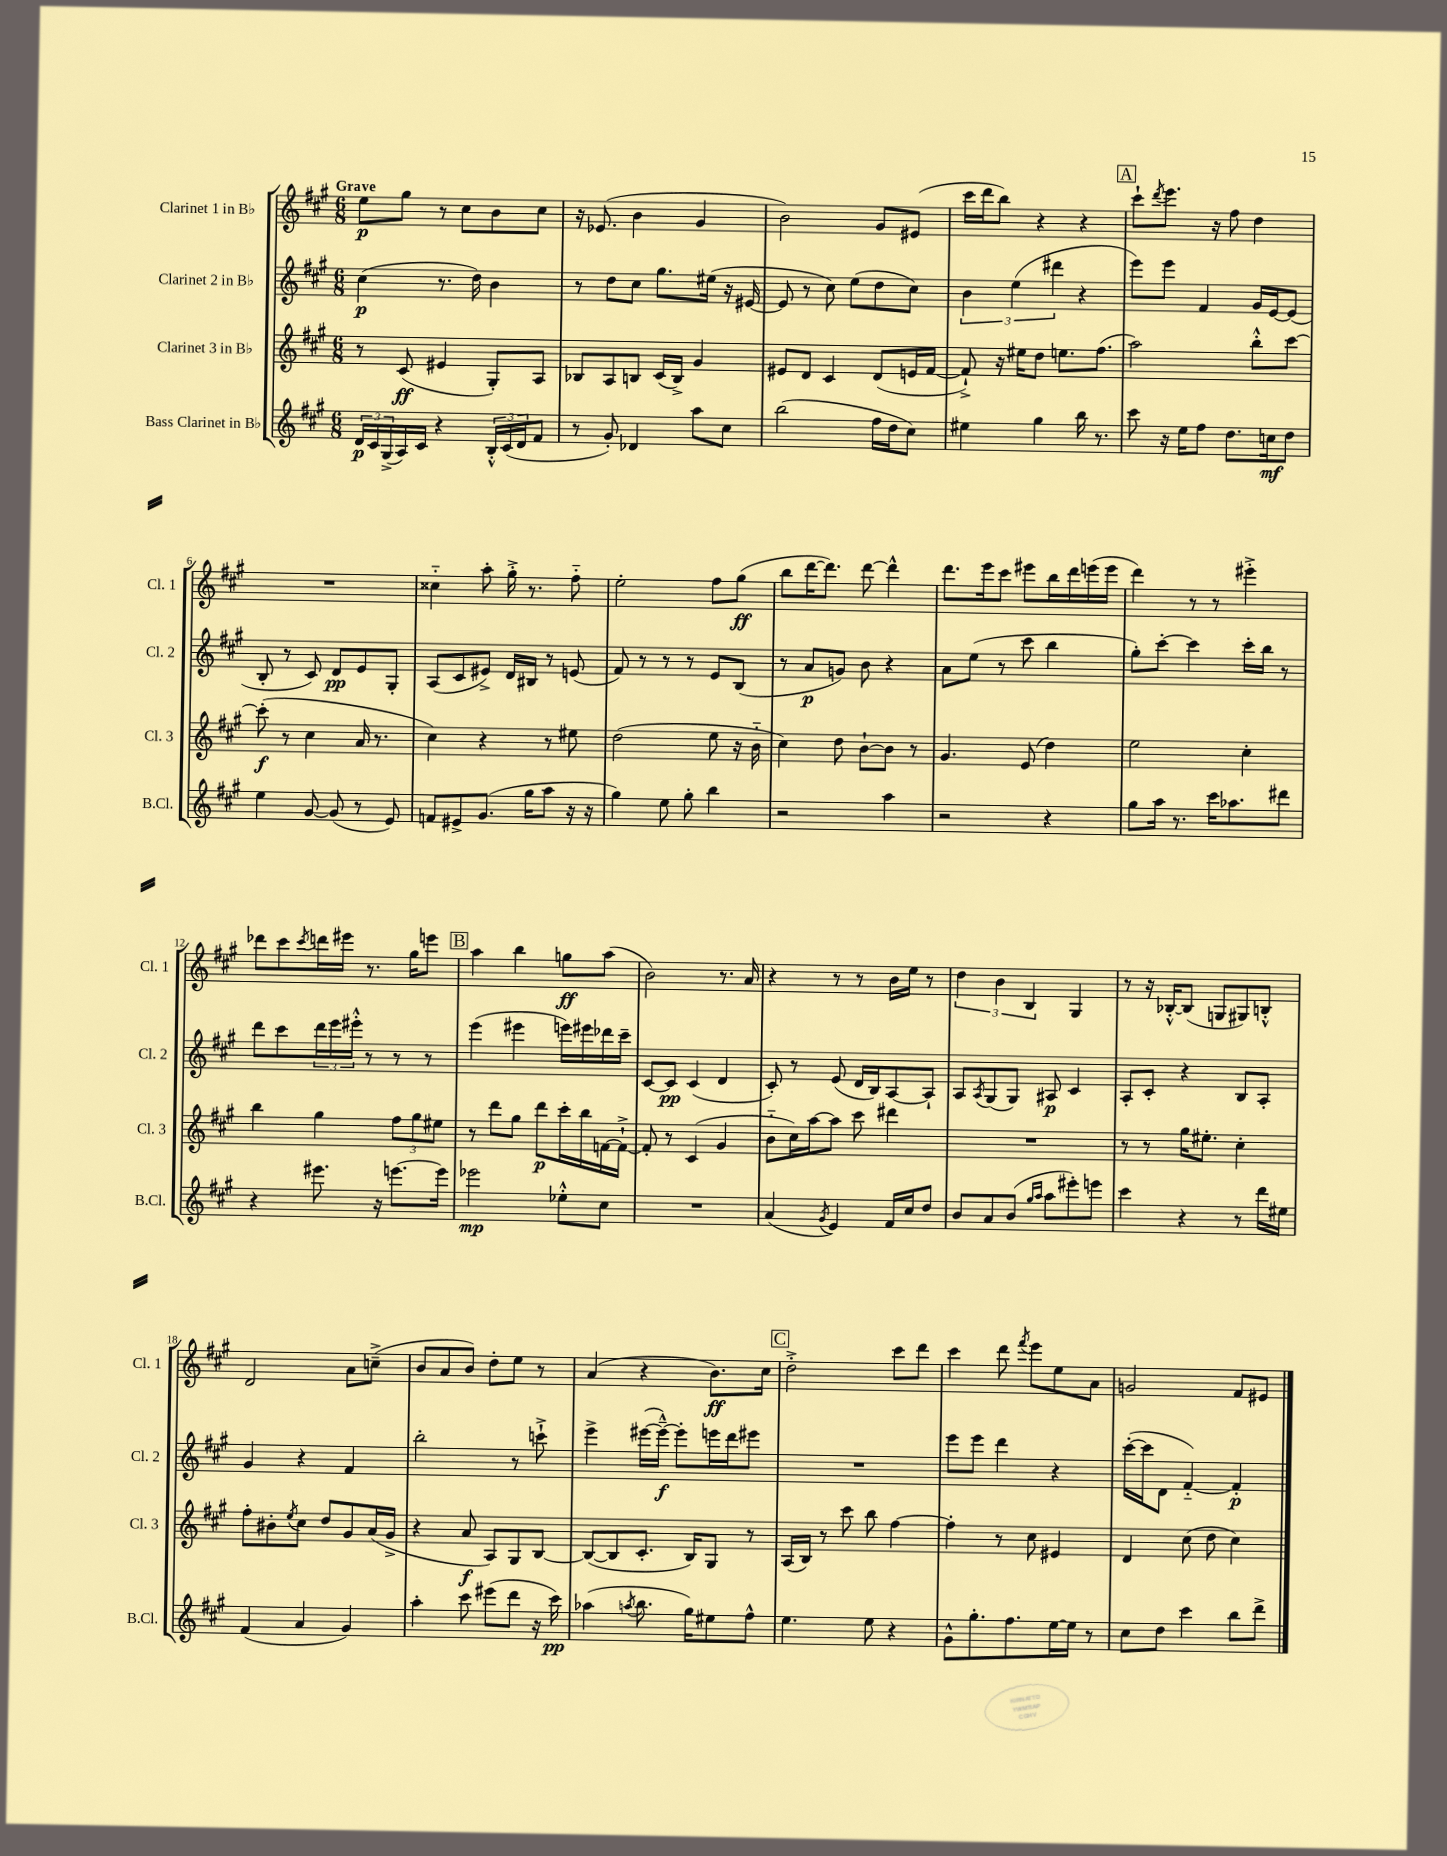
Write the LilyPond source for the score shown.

<<
\new StaffGroup <<
\new Staff = "s0" \with { instrumentName = "Clarinet 1 in Bb" shortInstrumentName = "Cl. 1" } {
    \clef treble \key a \major \numericTimeSignature \time 6/8 \tempo "Grave"
    e''8\p gis''8 r8 cis''8 b'8 cis''8 |
    r16 ees'8.( b'4 gis'4 |
    b'2) gis'8 eis'8( |
    cis'''16 d'''16 b''8) r4 r4 |
    \mark \markup { \box "A" } cis'''8-! \acciaccatura { d'''8 } e'''8. r16 fis''8 d''4 |
    R2. |
    cisis''4-_ a''8-. gis''16-.-> r8. fis''8-_ |
    e''2-. fis''8 gis''8\ff( |
    b''8 d'''16~ d'''8.) d'''8~ d'''4-^ |
    d'''8. e'''16 cis'''8 eis'''8 b''16 d'''16 e'''16( e'''16 |
    d'''4) r8 r8 eis'''4-.-> |
    des'''8 cis'''8 \acciaccatura { cis'''8 } d'''16 eis'''16 r8. gis''16 e'''8 |
    \mark \markup { \box "B" } a''4 b''4 g''8\ff a''8( |
    b'2) r8. a'16 |
    r4 r8 r8 b'16 e''16 r8 |
    \tuplet 3/2 { d''4 b'4 b4 } gis4 |
    r8 r16 bes16~-.-^ bes8( g8 gis8) b8-.-^ |
    d'2 a'8 c''8--->( |
    b'8 a'8 b'8) d''8-. e''8 r8 |
    a'4( r4 b'8.\ff) cis''16 |
    \mark \markup { \box "C" } d''2-.-> cis'''8 d'''8 |
    cis'''4 d'''8 \acciaccatura { fis'''8 } e'''8 e''8 a'8 |
    g'2 fis'8 eis'8 \bar "|." |
}
\new Staff = "s1" \with { instrumentName = "Clarinet 2 in Bb" shortInstrumentName = "Cl. 2" } {
    \clef treble \key a \major \numericTimeSignature \time 6/8
    cis''4\p( r8. d''16) b'4 |
    r8 d''8 cis''8 gis''8. eis''16( r16 eis'16~ |
    eis'8 r8 cis''8) e''8( d''8 cis''8) |
    \tuplet 3/2 { b'4 e''4( dis'''4 } r4 |
    \mark \markup { \box "A" } e'''8) e'''8 fis'4 gis'16 e'16~ e'8( |
    b8-. r8 cis'8) d'8\pp e'8 gis8-. |
    a8( cis'8 eis'8->) d'16 bis16 r8 e'8( |
    fis'8) r8 r8 r8 e'8 b8( |
    r8 a'8\p g'8) b'8 r4 |
    a'8 e''8( r8 cis'''8 b''4 |
    gis''8-.) cis'''8~-. cis'''4 cis'''16-. b''16 r8 |
    d'''8 cis'''8 \tuplet 3/2 { d'''16 e'''16 eis'''16-.-^ } r8 r8 r8 |
    \mark \markup { \box "B" } e'''4( eis'''4 e'''16) eis'''16 des'''16 cis'''16-- |
    cis'8~ cis'8\pp cis'4( d'4 |
    cis'8-.) r8 e'8( d'16 b16) a8~ a8-! |
    a8 \acciaccatura { a8 } gis8( gis8) ais8\p cis'4 |
    a8-. cis'8-. r4 b8 a8-. |
    gis'4 r4 fis'4 |
    b''2-. r8 c'''8-!-> |
    e'''4-> eis'''16~( eis'''16~---^\f) eis'''8-. e'''16 d'''16 eis'''8 |
    \mark \markup { \box "C" } R2. |
    e'''8 e'''8 d'''4 r4 |
    cis'''16~-.( cis'''16 d'8 fis'4~-_) fis'4-.\p \bar "|." |
}
\new Staff = "s2" \with { instrumentName = "Clarinet 3 in Bb" shortInstrumentName = "Cl. 3" } {
    \clef treble \key a \major \numericTimeSignature \time 6/8
    r8 cis'8\ff( eis'4 gis8-.) a8 |
    bes8 a8 b8 cis'16( b16->) gis'4 |
    eis'8 d'8 cis'4 d'8( e'16 fis'16~ |
    fis'8-!->) r16 eis''16 d''8 e''8. fis''8.( |
    \mark \markup { \box "A" } a''2) b''8-.-^ cis'''8~ |
    cis'''8-.\f( r8 cis''4 a'16 r8. |
    cis''4) r4 r8 eis''8 |
    d''2( e''8 r16 b'16-_ |
    cis''4) d''8 b'8~-! b'8 r8 |
    gis'4. e'8( d''4) |
    e''2 cis''4-. |
    b''4 gis''4 \tuplet 3/2 { fis''8 gis''8 eis''8 } |
    \mark \markup { \box "B" } r8 d'''8 gis''8 d'''8\p cis'''16-. b''16 f'16~ f'16~-!-> |
    f'8-. r8 cis'4( gis'4 |
    b'8-_ cis''16) a''16~ a''8 cis'''8 dis'''4 |
    R2. |
    r8 r8 gis''16 eis''8.-. cis''4-. |
    fis''8-. bis'8-. \acciaccatura { e''8 } cis''8 d''8 gis'8 a'16( gis'16-> |
    r4 a'8\f a8) gis8 b8~ |
    b8~( b8 cis'8.-. b16) gis8 r8 |
    \mark \markup { \box "C" } a16( b16) r8 cis'''8 b''8 fis''4~ |
    fis''4-. r8 cis''8 eis'4 |
    d'4 cis''8( d''8 cis''4) \bar "|." |
}
\new Staff = "s3" \with { instrumentName = "Bass Clarinet in Bb" shortInstrumentName = "B.Cl." } {
    \clef treble \key a \major \numericTimeSignature \time 6/8
    \tuplet 3/2 { d'16\p cis'16 gis16->( } a16) cis'16 r4 \tuplet 3/2 { b16-.-^ cis'16( d'16 } fis'8 |
    r8 gis'8-.) des'4 a''8 cis''8 |
    b''2( fis''16 d''16 cis''8) |
    eis''4 gis''4 b''16 r8. |
    \mark \markup { \box "A" } cis'''8 r16 e''16 fis''8 d''8. c''16\mf d''8 |
    e''4 gis'8~ gis'8( r8 e'8) |
    f'8 eis'8-> gis'8.( gis''16 a''8 r16 r16 |
    gis''4) e''8 gis''8-. b''4 |
    r2 a''4 |
    r2 r4 |
    gis''8 a''16 r8. cis'''16 aes''8. dis'''8 |
    r4 eis'''8. r16 e'''8.~ e'''16 |
    \mark \markup { \box "B" } ees'''2\mp ees''8-.-^ cis''8 |
    R2. |
    a'4( \acciaccatura { gis'8 } e'4) fis'16 cis''16 d''8 |
    b'8 a'8 b'8( \grace { gis''16 a''16 } a''8 eis'''8-.) e'''8 |
    cis'''4 r4 r8 d'''16 eis''16 |
    fis'4( a'4 gis'4) |
    a''4-. cis'''8 eis'''8( d'''8 r16 cis'''16\pp) |
    aes''4( \acciaccatura { a''8 } b''8. gis''16) eis''8 fis''8-^ |
    \mark \markup { \box "C" } e''4. e''8 r4 |
    gis'8-^ gis''8.-. fis''8. e''16~ e''16 r8 |
    cis''8 d''8 cis'''4 b''8 d'''8-> \bar "|." |
}
>>
>>
